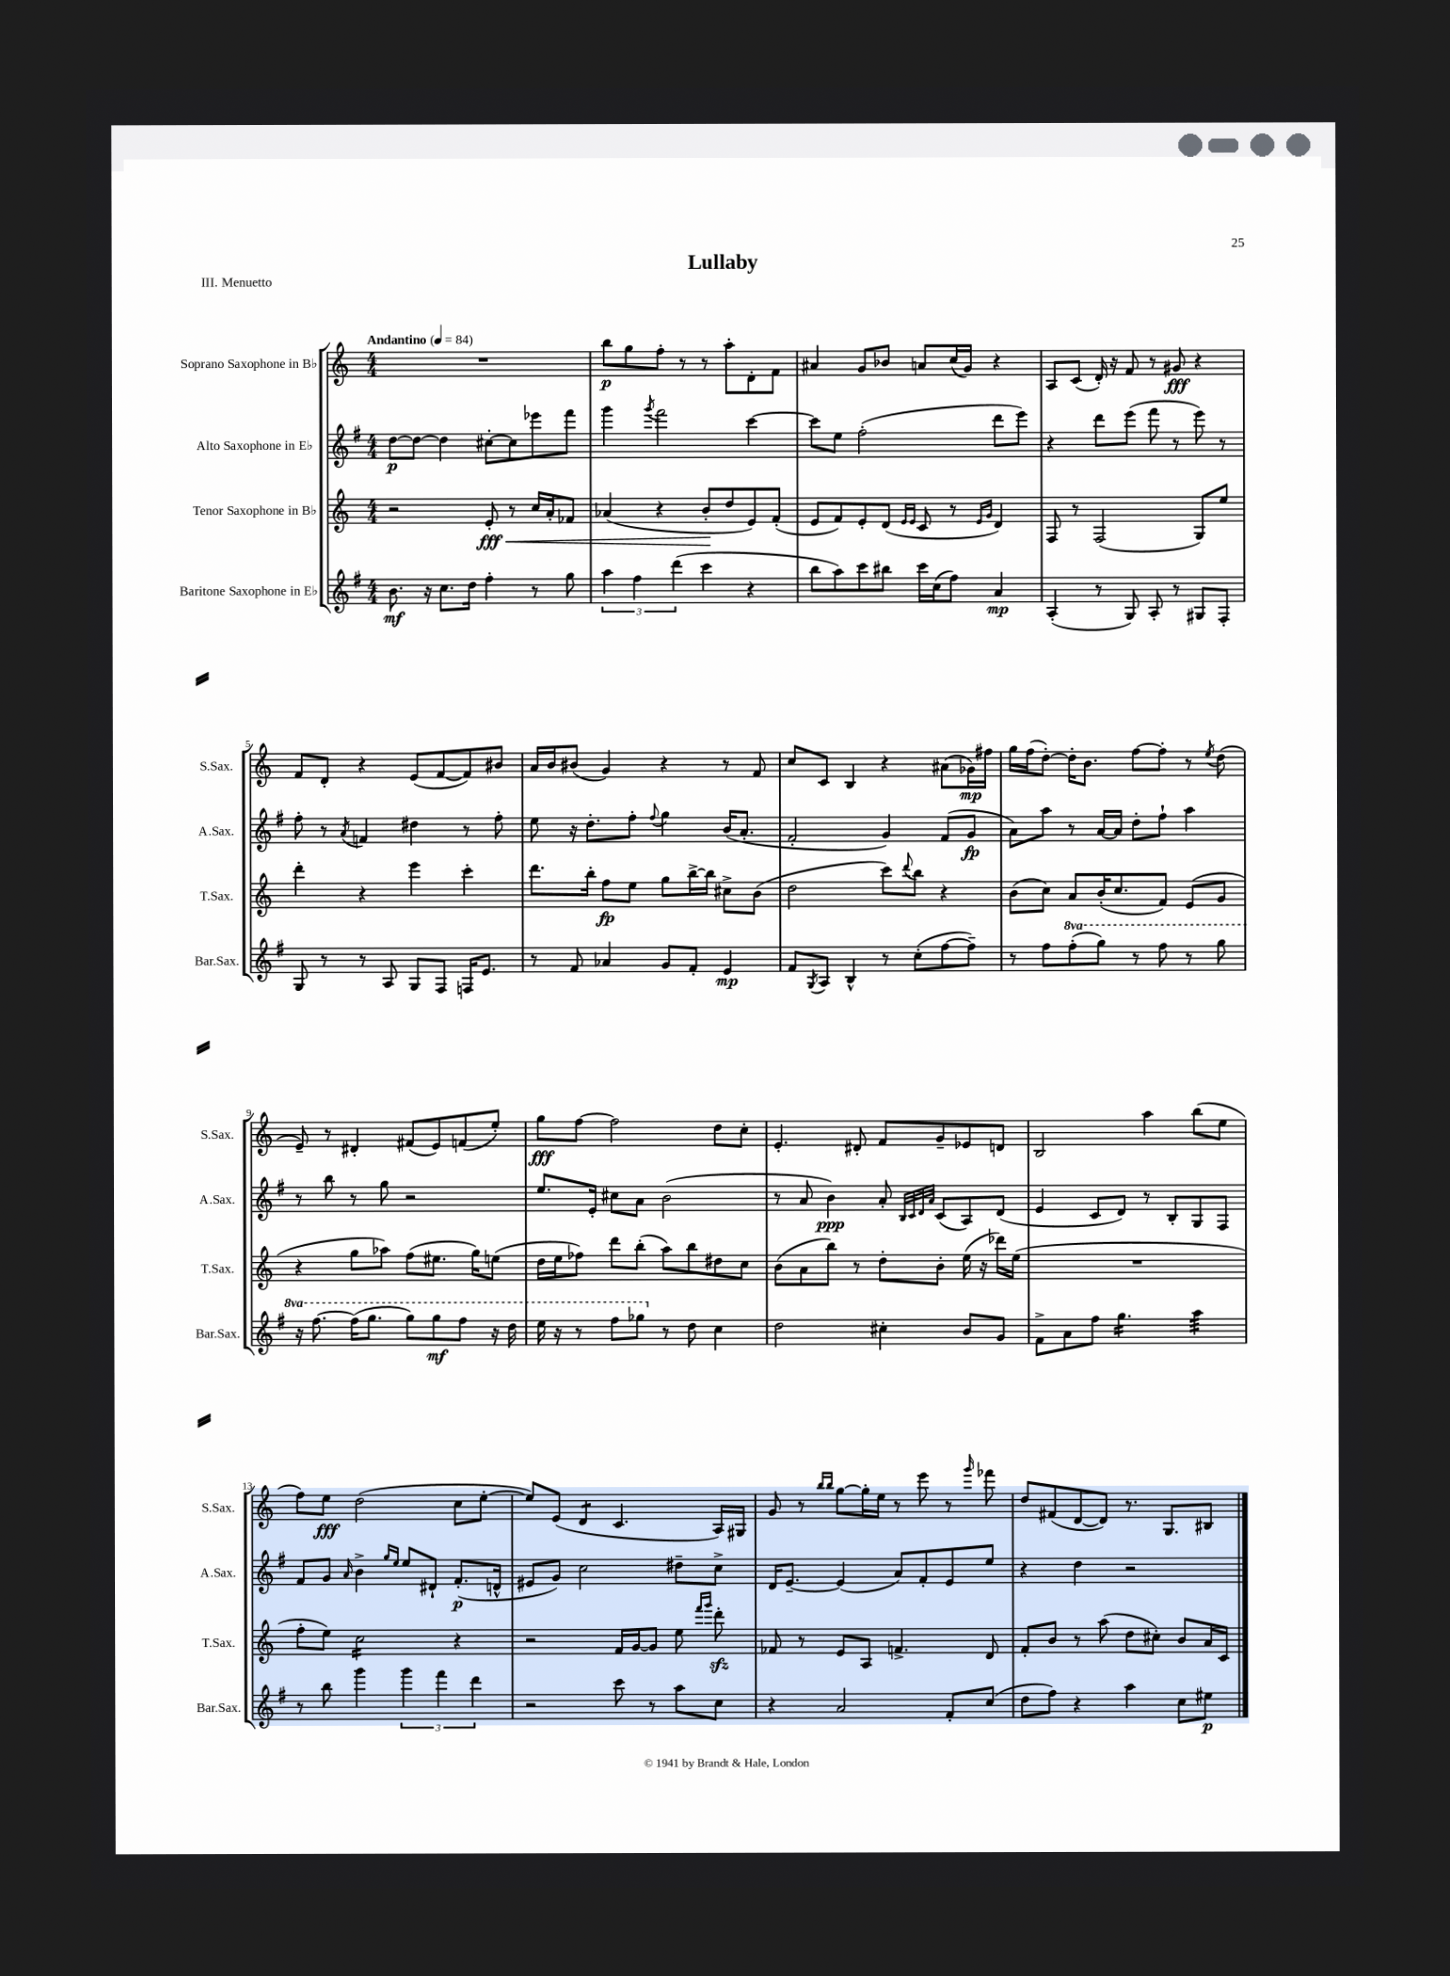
\header { title = "Lullaby" piece = "III. Menuetto" }
<<
\new StaffGroup <<
\new Staff = "s0" \with { instrumentName = "Soprano Saxophone in Bb" shortInstrumentName = "S.Sax." } {
    \clef treble \key c \major \numericTimeSignature \time 4/4 \tempo "Andantino" 4 = 84
    R1 |
    b''8\p g''8 f''8-. r8 r8 a''8-. d'8-. f'8 |
    ais'4 g'8 bes'8 a'8 c''16( g'16) r4 |
    a8 c'8( d'16-.) r16 f'8 r8 gis'8\fff r4 |
    f'8 d'8-. r4 e'8( f'8~ f'8) bis'8 |
    a'16 b'16 bis'8( g'4) r4 r8 f'8 |
    c''8 c'8 b4 r4 ais'8( ges'16\mp) fis''16 |
    g''16 f''16( d''8~-.) d''16-. b'8. f''8~ f''8-. r8 \acciaccatura { e''8 } d''8( |
    e'8--) r8 dis'4-. fis'8( e'8) f'8( e''8-.) |
    g''8\fff f''8~ f''2 d''8 c''8-. |
    e'4.-. dis'8-. f'8 g'8-- ees'8 d'8 |
    b2 a''4 b''8( e''8 |
    f''8) e''8\fff d''2( c''8 e''8~-. |
    e''8) e'8( d'4:8 c'4. a16) gis16 |
    g'8 r8 \grace { b''16 b''16 } g''8~ g''16-. e''16 r8 e'''8 r8 \grace { g'''16 } fes'''8 |
    d''8 fis'8( d'8~ d'8) r8. g8. bis8 \bar "|." |
}
\new Staff = "s1" \with { instrumentName = "Alto Saxophone in Eb" shortInstrumentName = "A.Sax." } {
    \clef treble \key g \major \numericTimeSignature \time 4/4
    d''8~\p d''8~ d''4 cis''8~-. cis''8 ees'''8 fis'''8 |
    g'''4 \acciaccatura { g'''8 } fis'''2 c'''4~ |
    c'''8 e''8 fis''2-.( d'''8 e'''8) |
    r4 d'''8 e'''8( fis'''8 r8 e'''8) r8 |
    fis''8-. r8 \acciaccatura { a'8 } f'4 dis''4 r8 fis''8-. |
    e''8 r16 d''8.-. fis''8-. \appoggiatura { fis''8 } g''4 b'16( a'8.-. |
    fis'2-. g'4) fis'8( g'8\fp |
    a'8) a''8 r8 a'16~ a'16 d''8-. fis''8-! a''4 |
    r8 b''8 r8 g''8 r2 |
    e''8. e'16-. cis''8 a'8 b'2( |
    r8 a'8 b'4\ppp) a'8-. \grace { b32 c'32 d'32 a'32 } c'8( a8) d'8( |
    e'4 c'8 d'8) r8 b8-. g8 fis8 |
    fis'8 g'8 \grace { a'16 } b'4-> \grace { g''16 e''16 } e''8 dis'8-! fis'8.-.\p( d'16-^ |
    eis'8 g'8) c''2 dis''8-- c''8-> |
    d'16 e'8.~-- e'4( a'8) fis'8-. e'8 e''8 |
    r4 d''4 r2 \bar "|." |
}
\new Staff = "s2" \with { instrumentName = "Tenor Saxophone in Bb" shortInstrumentName = "T.Sax." } {
    \clef treble \key c \major \numericTimeSignature \time 4/4
    r2 e'8-.\fff\< r8 c''16 a'16-. fes'8 |
    aes'4( r4 b'8-.\! d''8 e'8) f'8-.( |
    e'8 f'8) e'8-. d'8( \grace { e'16 e'16 } c'8 r8 \grace { e'16 g'16 } d'4) |
    f8 r8 f2( g8) e''8 |
    d'''4-. r4 e'''4 c'''4-. |
    d'''8. b''16-. f''8\fp e''8 g''8 b''16~-> b''16 cis''8-> b'8( |
    d''2 c'''8) \appoggiatura { d'''8 } b''8 r4 |
    b'8( c''8) a'8 b'16-.( c''8. f'8) e'8( g'8 |
    r4 g''8 aes''8) f''8( eis''8. g''16) e''8( |
    d''16 e''16 fes''8) d'''8 b''8-.( a''8) b''8 dis''8 c''8 |
    b'8( a'8 b''8) r8 d''8-. b'8-. e''16( r16 des'''16) e''16( |
    R1 |
    f''8-. e''8) c''2:16 r4 |
    r2 f'16 g'16~ g'8 e''8 \grace { f'''16 g'''16 } d'''8-.\sfz |
    fes'8 r8 e'8 a8 f'4.-> d'8 |
    f'8-. b'8 r8 a''8( d''8 cis''8-.) b'8 a'16 c'16 \bar "|." |
}
\new Staff = "s3" \with { instrumentName = "Baritone Saxophone in Eb" shortInstrumentName = "Bar.Sax." } {
    \clef treble \key g \major \numericTimeSignature \time 4/4 \set Staff.ottavationMarkups = #ottavation-simple-ordinals
    b'8.\mf r16 c''8. d''16 fis''4-. r8 g''8 |
    \tuplet 3/2 { a''4 fis''4 d'''4( } c'''4 r4 |
    b''8 a''8) c'''8 bis''8 c'''16 c''16( fis''8) a'4\mp |
    a4-.( r8 g8) a8-. r8 gis8 fis8-. |
    g8 r8 r8 a8 g8 fis8 f16 e'8. |
    r8 fis'8 aes'4 g'8 fis'8-. e'4\mp |
    fis'8 \acciaccatura { g8 } a8 b4-^ r8 c''8-.( fis''8~ fis''8--) |
    r8 fis''8 \ottava #1 fis'''8-.( g'''8) r8 fis'''8 r8 g'''8 |
    r16 fis'''8.~ fis'''16( g'''8. g'''8) g'''8\mf fis'''8 r16 d'''16 |
    e'''16 r16 r8 fis'''8 ges'''8 \ottava #0 r8 d''8 c''4 |
    d''2 cis''4-. b'8 g'8 |
    fis'8-> a'8 fis''8 g''4.:16 a''4:32 |
    r8 b''8 g'''4 \tuplet 3/2 { g'''4 fis'''4 d'''4 } |
    r2 c'''8 r8 a''8 c''8 |
    r4 a'2 fis'8-. c''8( |
    d''8 fis''8) r4 a''4 c''8 eis''8\p \bar "|." |
}
>>
>>
